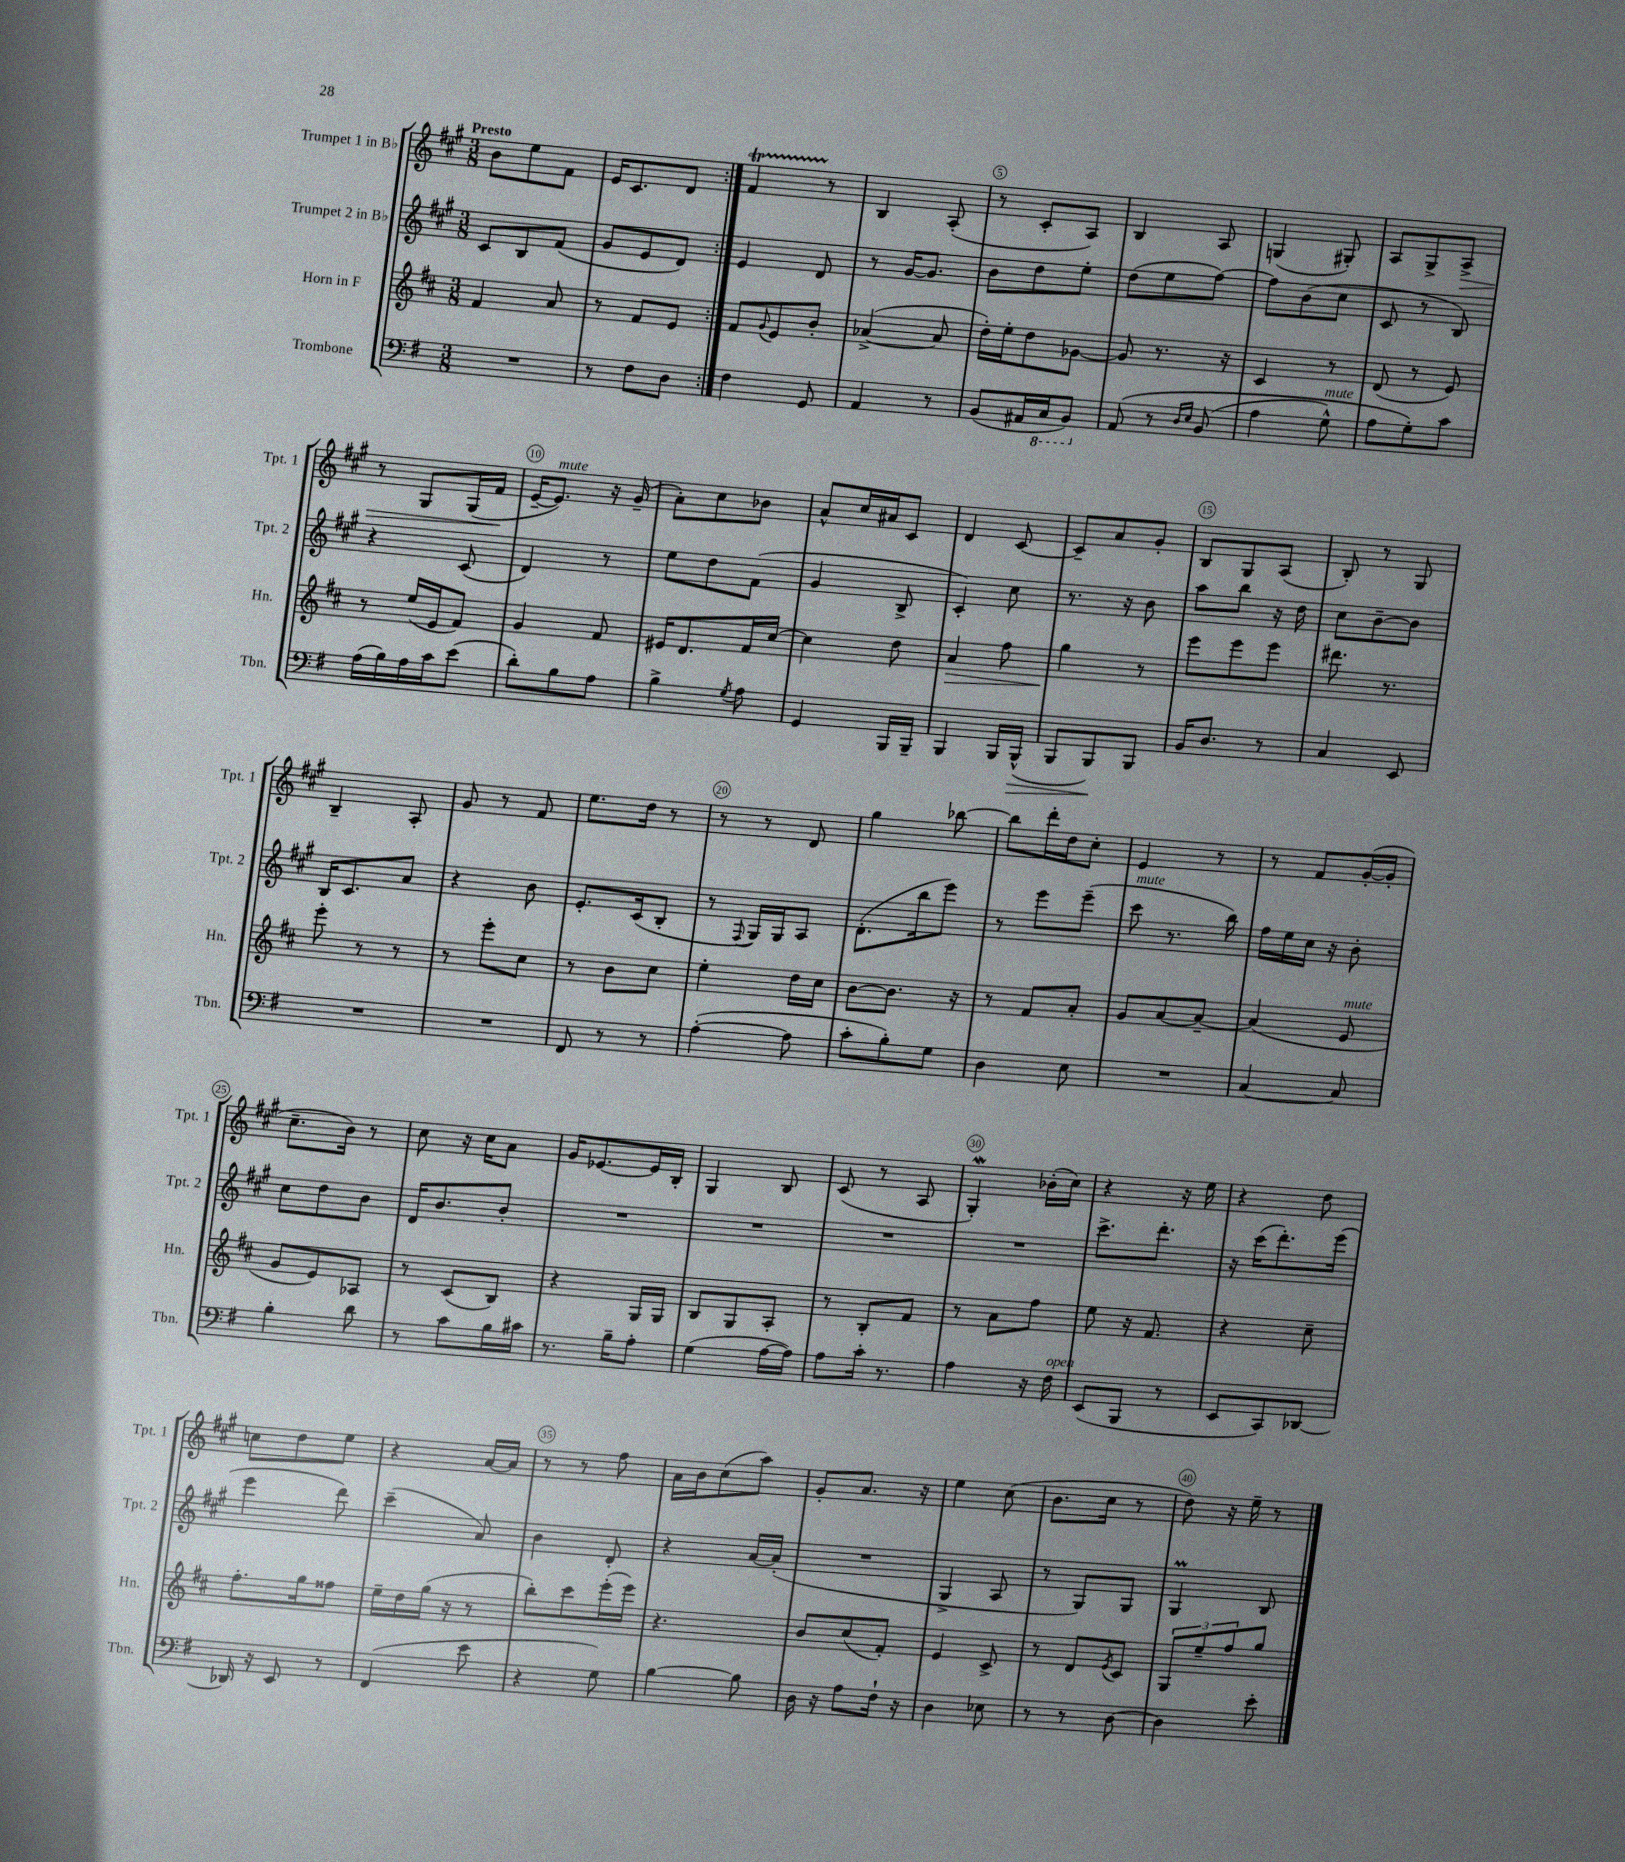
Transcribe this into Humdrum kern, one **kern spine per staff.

**kern	**kern	**kern	**kern
*staff4	*staff3	*staff2	*staff1
*clefF4	*clefG2	*clefG2	*clefG2
*k[f#]	*k[f#c#]	*k[f#c#g#]	*k[f#c#g#]
*M3/8	*M3/8	*M3/8	*M3/8
4.r	4f#	8c#	8b
.	.	8B	8ee
.	8a	(8f#	8f#
=	=	=	=
8r	8r	8g#	16e
.	.	.	8.c#
8F#	8f#	8e	.
8D	8e	8d)	8d
=:|!	=:|!	=:|!	=:|!
4F#	8f#	4e	4f#
.	8qqg	.	.
.	8e	.	.
8GG	8b'	8d	8r
=	=	=	=
4AA	([4a-^	8r	4B
.	.	[16g#	.
.	.	8.g#]	.
8r	8a-]	.	(8A'
=	=	=	=
(8BB	16dd')	8b	8r
.	16ee'	.	.
16AA#	8dd	8dd	8c#'
16CC	.	.	.
8BBB)	[8g-	8ee'	8A)
=	=	=	=
&(8AA	8g-]	(8dd	4B
8r	8.r	8ee	.
16qqD	.	.	.
16qqE	.	.	.
(8BB	.	[8ff#)	8A
.	16r	.	.
=	=	=	=
4A	4c#	8ff#]	(4G
.	.	(8b	.
8G^^)	8r	8cc#	8G#')
=	=	=	=
8A	(8d	8c#	8A
8G'&)	8r	8r	8G#^
8c	8e)	8B)	8A^
=	=	=	=
(16A	8r	4r	8r
16B)	.	.	.
16A	(16ee	.	8G#
16c	16e	.	.
(8e	8f#)	(8c#	(16G#
.	.	.	16f#
=	=	=	=
8d')	4g	4d)	[16e~
.	.	.	8.e])
8B	.	.	.
8A	8f#	8r	16r
.	.	.	(16g#~
=	=	=	=
4B^	16e#	8ee	8a')
.	8.d	.	.
.	.	8dd	8cc#
8qG	.	.	.
8A	16f#	(8f#	8b-
.	[16cc#	.	.
=	=	=	=
4GG	4cc#]	4g#	8a^^
.	.	.	16cc#
.	.	.	16a#
16BBB	8dd	8B^	8c#
16BBB~	.	.	.
=	=	=	=
4BBB	4a	4c#')	4d
16BBB	8ff#	8cc#	[8c#
(16BBB^^	.	.	.
=	=	=	=
8BBB	4gg	8.r	8c#~]
8BBB)	.	.	8a
.	.	16r	.
8BBB	8r	8b	8g#'
=	=	=	=
16BB	8eee	8aa	8B
8.D	.	.	.
.	8eee	8bb	8G#
8r	8eee	16r	(8A
.	.	16dd	.
=	=	=	=
4C	8.ddd#	8cc#	8B')
.	.	[8b~	8r
.	8.r	.	.
8EE	.	8b]	8G#
=	=	=	=
4.r	8eee'	16B	4B~
.	.	8.c#	.
.	8r	.	.
.	8r	8a	8A'
=	=	=	=
4.r	8r	4r	8g#
.	8eee'	.	8r
.	8cc#	8b	8f#
=	=	=	=
8FF#	8r	8.e'	8.ee
8r	8b	.	.
.	.	(16c#	16dd
8r	8cc#	8B'	8r
=	=	=	=
([4A'	4ee'	8r	8r
.	.	8qqF#	.
.	.	16G#)	8r
.	.	16G#	.
8A]	16dd	8A	8d
.	16cc#	.	.
=	=	=	=
8c'	[8b	(8.d'	4gg#
8B')	8.b]	.	.
.	.	16bb	.
8G	.	8eee)	[8bb-
.	16r	.	.
=	=	=	=
4D	8r	8r	8bb-]
.	8f#	8eee	16ddd'
.	.	.	16dd
8E	8a'	(8eee~	8cc#'
=	=	=	=
4.r	8g	8ccc#	4e
.	[8a	8.r	.
.	8a~_	.	8r
.	.	16bb)	.
=	=	=	=
[4C	(4a]	16ff#	8r
.	.	16ee	.
.	.	16cc#	8f#
.	.	16r	.
8C]	8e	8b'	([16g#'
.	.	.	16g#']
=	=	=	=
4B'	8g	8cc#	8.cc#~
.	8e)	8dd	.
.	.	.	16b)
8d	8A-	8b	8r
=	=	=	=
8r	8r	16d	8cc#
.	.	8.b	.
8c	(8c#	.	16r
.	.	.	16cc#
16B	8B)	8b'	8a
16c#	.	.	.
=	=	=	=
8.r	4r	4.r	16g#
.	.	.	[8.e-
16B~	.	.	.
8A'	16G	.	16e-]
.	16G	.	16B'
=	=	=	=
(4G	8B	4.r	4G#
.	8G	.	.
[16A	8A'	.	8B
16A])	.	.	.
=	=	=	=
8A	8r	4.r	(8c#
16c'	8B'	.	8r
8.r	.	.	.
.	8f#	.	8A
=	=	=	=
4A	8r	4.r	4G#')
.	8a	.	.
16r	8ff#	.	(16b-'
16F#	.	.	16cc#)
=	=	=	=
(8EE	8ee	8.ccc#^	4r
8BBB	16r	.	.
.	8.f#	8.ddd'	.
8r	.	.	16r
.	.	.	16ee
=	=	=	=
8EE	4r	16r	4r
.	.	(16ccc#	.
8CC)	.	8.ddd')	.
[8DD-	8cc#~	.	8dd
.	.	(16eee	.
=	=	=	=
16DD-]	8.ff#'	4eee	8cc
16r	.	.	.
8EE	.	.	8dd
.	16gg	.	.
8r	8ff##	8ddd)	8ee
=	=	=	=
(4FF#	16ee~	(4ccc#~	4r
.	16dd	.	.
.	(16gg	.	.
.	16r	.	.
8e	8r	8a)	[16a
.	.	.	16a]
=	=	=	=
4r	8bb')	4b	8r
.	8ccc#	.	8r
8G)	(16eee'	8d'	8ff#
.	16eee)	.	.
=	=	=	=
[4B	4.r	4r	16a
.	.	.	16b
.	.	.	(8cc#
8B]	.	[16a	8aa)
.	.	(16a']	.
=	=	=	=
16D	8b	4.r	8g#'
16r	.	.	.
8A	(8cc#	.	8.a
16F#`	8f#')	.	.
16r	.	.	16r
=	=	=	=
4D	4e	4G#^	4ee
8E-	8c#^	8A	(8cc#
=	=	=	=
8r	8r	8r	8.b
8r	8d	8G#)	.
.	.	.	16cc#
.	8qe	.	.
[8D	8c#	8G#	8r
=	=	=	=
4D]	12G	4G#	8dd)
.	12ee~	.	.
.	.	.	16r
.	12ff#	.	.
.	.	.	16ee~
8e'	8gg	8B	8r
==	==	==	==
*-	*-	*-	*-
